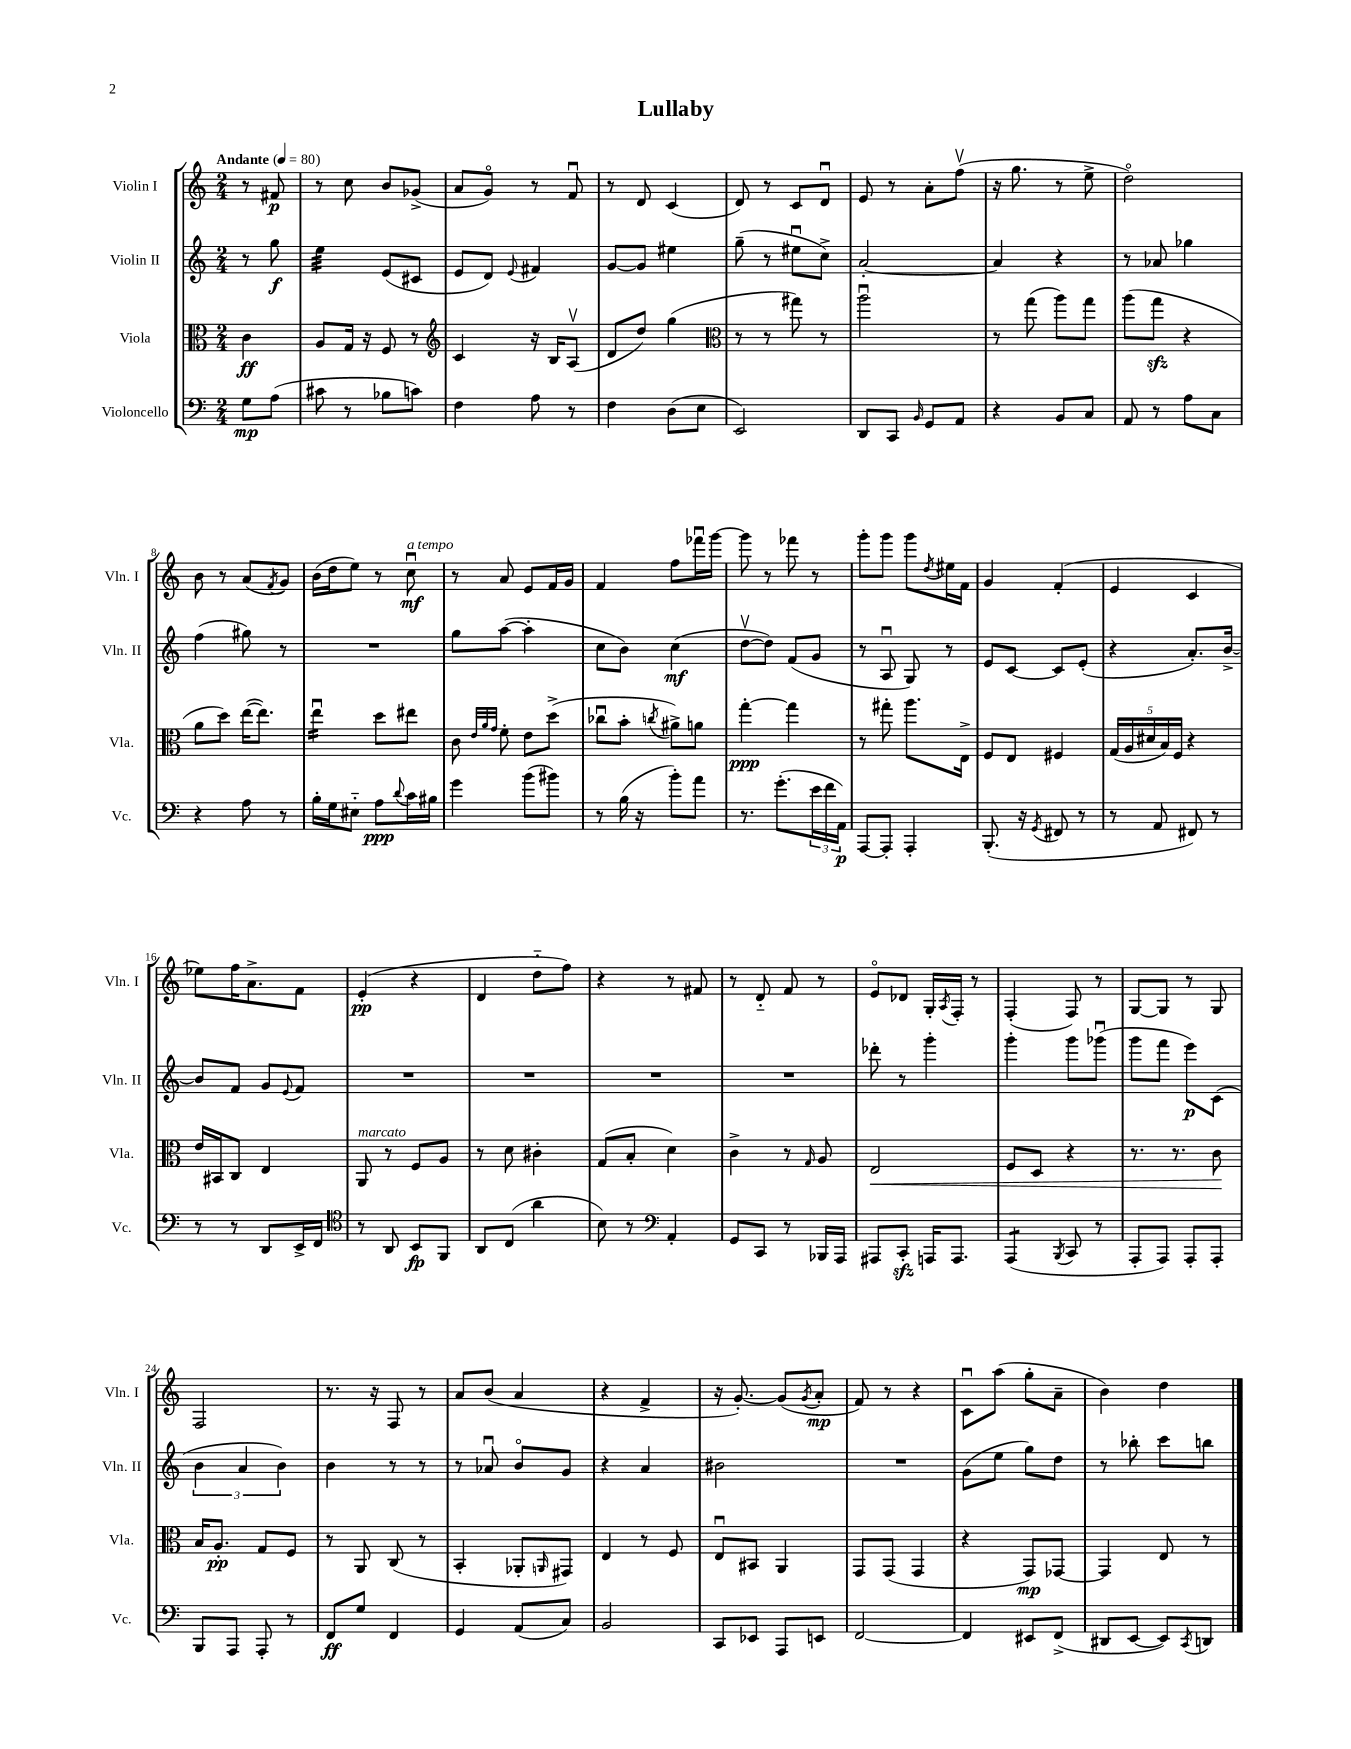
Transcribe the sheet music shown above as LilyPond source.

\header { title = "Lullaby" }
<<
\new StaffGroup <<
\new Staff = "s0" \with { instrumentName = "Violin I" shortInstrumentName = "Vln. I" } {
    \clef treble \key c \major \numericTimeSignature \time 2/4 \partial 4 \tempo "Andante" 4 = 80
    r8 fis'8\p |
    r8 c''8 b'8 ges'8->( |
    a'8 g'8\flageolet) r8 f'8\downbow |
    r8 d'8 c'4( |
    d'8) r8 c'8 d'8\downbow |
    e'8 r8 a'8-. f''8\upbow( |
    r16 g''8. r8 e''8-> |
    d''2\flageolet) |
    b'8 r8 a'8( \acciaccatura { f'8 } g'8) |
    b'16( d''16 e''8) r8 c''8\downbow\mf^\markup { \italic "a tempo" } |
    r8 a'8 e'8 f'16 g'16 |
    f'4 f''8 fes'''16\downbow g'''16~ |
    g'''8 r8 fes'''8 r8 |
    g'''8-. g'''8 g'''8 \acciaccatura { d''8 } eis''16 f'16 |
    g'4 f'4-.( |
    e'4 c'4 |
    ees''8) f''16 a'8.-> f'8 |
    e'4-.\pp( r4 |
    d'4 d''8-_ f''8) |
    r4 r8 fis'8 |
    r8 d'8-_ f'8 r8 |
    e'8\flageolet des'8 g16-. \acciaccatura { a8 } f16-. r8 |
    f4-.( f8) r8 |
    g8~ g8 r8 g8 |
    f2 |
    r8. r16 f8 r8 |
    a'8 b'8( a'4 |
    r4 f'4-> |
    r16 g'8.~-.) g'8( \acciaccatura { g'8 } a'8-.\mp |
    f'8) r8 r4 |
    c'8\downbow a''8( g''8-. a'8-- |
    b'4) d''4 \bar "|." |
}
\new Staff = "s1" \with { instrumentName = "Violin II" shortInstrumentName = "Vln. II" } {
    \clef treble \key c \major \numericTimeSignature \time 2/4 \partial 4
    r8 g''8\f |
    e''4:32 e'8( cis'8 |
    e'8 d'8) \appoggiatura { e'8 } fis'4 |
    g'8~ g'8 eis''4 |
    g''8--( r8 eis''8\downbow c''8->) |
    a'2~-. |
    a'4 r4 |
    r8 aes'8 ges''4 |
    f''4( gis''8) r8 |
    R2 |
    g''8 a''8~( a''4-. |
    c''8 b'8) c''4\mf( |
    d''8~\upbow d''8) f'8( g'8 |
    r8 a8\downbow g8) r8 |
    e'8 c'8~ c'8 e'8-.( |
    r4 a'8.-.) b'16~-> |
    b'8 f'8 g'8 \appoggiatura { e'8 } f'8 |
    R2 |
    R2 |
    R2 |
    R2 |
    des'''8-. r8 g'''4-. |
    g'''4-. g'''8 ges'''8\downbow( |
    g'''8 f'''8 e'''8\p) c'8( |
    \tuplet 3/2 { b'4 a'4 b'4) } |
    b'4 r8 r8 |
    r8 aes'8\downbow b'8\flageolet g'8 |
    r4 a'4 |
    bis'2 |
    R2 |
    g'8( e''8 g''8) d''8 |
    r8 bes''8-. c'''8 b''8 \bar "|." |
}
\new Staff = "s2" \with { instrumentName = "Viola" shortInstrumentName = "Vla." } {
    \clef alto \key c \major \numericTimeSignature \time 2/4 \partial 4
    c'4\ff |
    a8 g16 r16 f8 r8 |
    \clef treble c'4 r16 b16 a8\upbow( |
    d'8 d''8) g''4( |
    \clef alto r8 r8 gis''8) r8 |
    a''2\downbow |
    r8 g''8( a''8) g''8 |
    a''8( g''8\sfz r4 |
    a'8 d''8) e''16~( e''8.) |
    e''4:16\downbow d''8 eis''8 |
    c'8 \grace { e'32 a'32 g'32 } f'8-. e'8 d''8->( |
    ces''8\downbow b'8-. \acciaccatura { c''8 } ais'8->) a'8 |
    g''4~-.\ppp g''4 |
    r8 gis''8-. a''8. e16-> |
    f8 e8 fis4 |
    \tuplet 5/4 { g16( a16 dis'16 b16) f16 } r4 |
    e'16 bis,16 c8 e4 |
    a,8^\markup { \italic "marcato" } r8 f8 a8 |
    r8 d'8 cis'4-. |
    g8( b8-. d'4) |
    c'4-> r8 \grace { g16 } a8 |
    e2\< |
    f8 d8 r4 |
    r8. r8. c'8\! |
    b16 a8.-.\pp g8 f8 |
    r8 a,8 c8( r8 |
    b,4-. aes,8-. \grace { a,16 } gis,8) |
    e4 r8 f8 |
    e8\downbow bis,8 a,4 |
    g,8 g,8( g,4 |
    r4 g,8\mp) ges,8~ |
    ges,4 e8 r8 \bar "|." |
}
\new Staff = "s3" \with { instrumentName = "Violoncello" shortInstrumentName = "Vc." } {
    \clef bass \key c \major \numericTimeSignature \time 2/4 \partial 4
    g8\mp a8( |
    cis'8 r8 bes8 c'8) |
    f4 a8 r8 |
    f4 d8( e8 |
    e,2) |
    d,8 c,8 \grace { b,16 } g,8 a,8 |
    r4 b,8 c8 |
    a,8 r8 a8 c8 |
    r4 a8 r8 |
    b16-. g16 eis8-_ a8\ppp \appoggiatura { d'8 } c'16 bis16 |
    g'4 b'8( bis'8) |
    r8 b16( r16 b'8-.) a'8 |
    r8. g'8.-.( \tuplet 3/2 { e'16 f'16 a,16\p) } |
    a,,8~ a,,8-. a,,4-. |
    b,,8.-.( r16 \acciaccatura { g,8 } fis,8 r8 |
    r8 a,8 fis,8) r8 |
    r8 r8 d,8 e,16-> f,16 |
    \clef tenor r8 a,8 b,8\fp f,8 |
    a,8 c8( a'4 |
    b8) r8 \clef bass a,4-. |
    g,8 c,8 r8 bes,,16 a,,16 |
    ais,,8 c,8-.\sfz a,,16 a,,8. |
    a,,4:8( \acciaccatura { b,,8 } c,8 r8 |
    a,,8-. a,,8) a,,8-. a,,8-. |
    b,,8 a,,8 a,,8-. r8 |
    f,8\ff g8 f,4 |
    g,4 a,8( c8) |
    b,2 |
    c,8 ees,8 a,,8 e,8 |
    f,2~ |
    f,4 eis,8 f,8->( |
    dis,8 e,8~ e,8) \acciaccatura { c,8 } d,8 \bar "|." |
}
>>
>>
